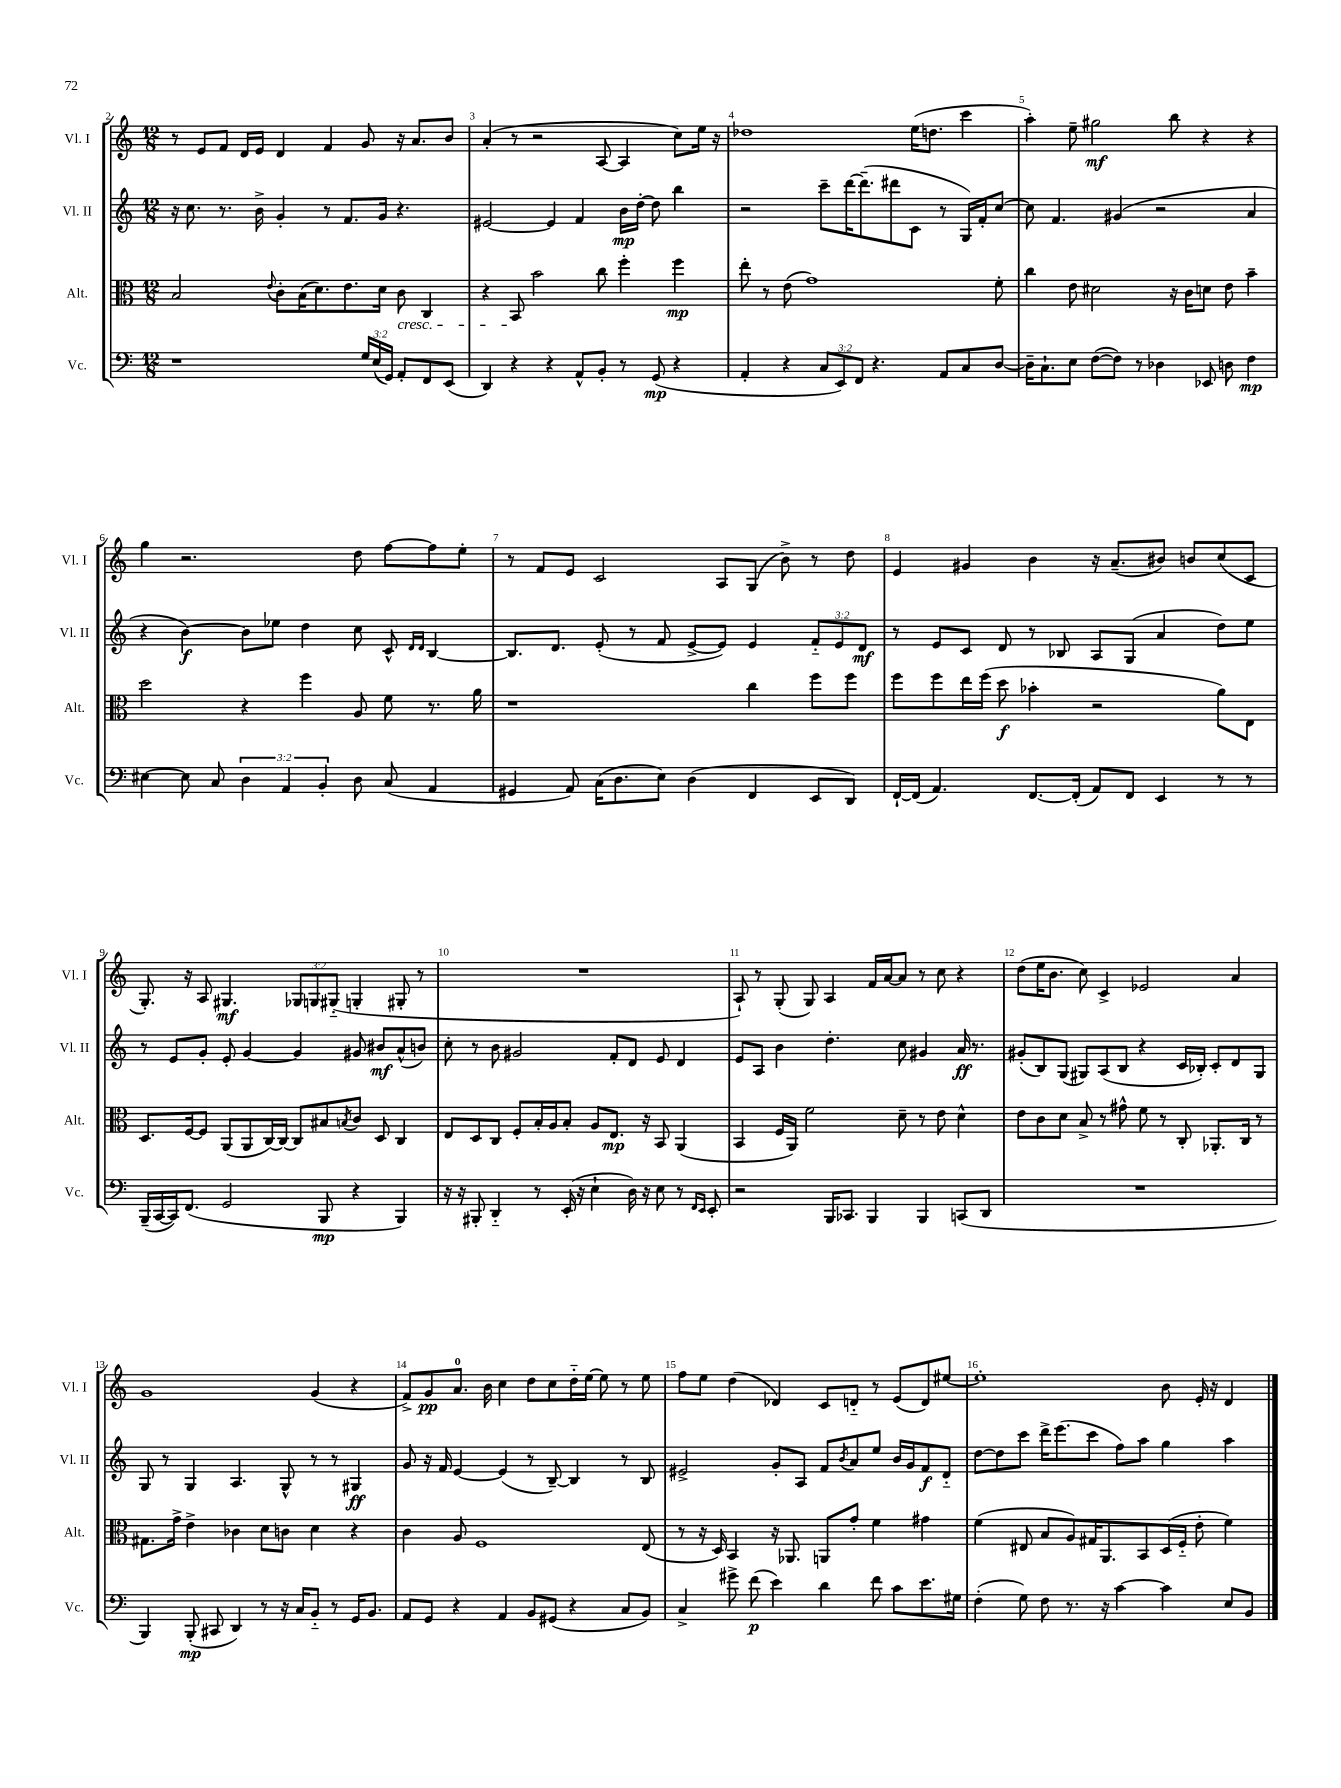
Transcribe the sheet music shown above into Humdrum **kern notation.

**kern	**kern	**kern	**kern
*staff4	*staff3	*staff2	*staff1
*clefF4	*clefC3	*clefG2	*clefG2
*k[]	*k[]	*k[]	*k[]
*M12/8	*M12/8	*M12/8	*M12/8
1r	2B/	16r	8r
.	.	8.cc\	.
.	.	.	8e/L
.	.	8.r	8f/J
.	.	.	16d/LL
.	.	16b^\	16e/JJ
.	8qqe/	.	.
.	8c'\L	4g'/	4d/
.	(16B\K	.	.
.	8.d\)	.	.
.	.	8r	4f/
.	8.e\	8.f/L	.
24G/LL	.	.	8g/
(24E/	.	.	.
.	16d\Jk	16g/Jk	.
24GG/JJ)	.	.	.
8AA'/L	8c\	4.r	16r
.	.	.	8.a/L
8FF/	4C/	.	.
(8EE/J	.	.	8b/J
=	=	=	=
4DD/)	4r	[2e#/	(4a'/
4r	8BB/	.	8r
.	2b\	.	2r
4r	.	4e#/]	.
8AA^^/L	.	4f/	.
8BB'/J	8cc\	.	[8A/
8r	4ff'\	16b\LL	4A/]
.	.	[16dd'\JJ	.
(8GG/	.	8dd\]	.
4r	4ff\	4bb\	8cc\L)
.	.	.	16ee\Jk
.	.	.	16r
=	=	=	=
4AA'/	8ee'\	2r	1dd-
.	8r	.	.
4r	(8e\	.	.
.	1g)	.	.
12C/L	.	8ccc~\L	.
12EE/)	.	.	.
.	.	[16ddd\K	.
12FF/J	.	.	.
.	.	(8.ddd~\]	.
4.r	.	.	.
.	.	8ddd#\	.
.	.	8c\J	(16ee\LK
.	.	.	8.dd\J
8AA/L	.	8r	.
8C/	.	16G/LL)	4ccc\
.	.	16f'/J	.
[8D/J	8f'\	[8cc/J	.
=	=	=	=
16D~\]LK	4cc\	8cc\]	4aa'\)
8.C`\	.	.	.
.	.	4.f/	.
8E\J	8e\	.	8ee~\
([8F\L	2d#\	.	2gg#\
8F\]J)	.	(4g#/	.
8r	.	.	.
4D-\	.	2r	.
.	16r	.	8bb\
.	16c\LK	.	.
8EE-/	8d\J	.	4r
8D\	8e\	.	.
4F\	4b~\	4a/	4r
=	=	=	=
[4E#\	2dd\	4r	4gg\
8E#\]	.	[4b\)	2.r
8C/	.	.	.
6D\	4r	8b\]L	.
.	.	8ee-\J	.
6AA/	.	.	.
.	4ff\	4dd\	.
6BB'/	.	.	.
8D\	8A/	8cc\	8dd\
(8C/	8f\	8c^^/	[8ff\L
.	.	16qqd/LL	.
.	.	16qqd/JJ	.
4AA/	8.r	[4B/	8ff\]
.	.	.	8ee'\J
.	16a\	.	.
=	=	=	=
4GG#/	1r	8.B/]L	8r
.	.	.	8f/L
.	.	8.d/J	.
8AA/)	.	.	8e/J
(16C\LK	.	(8e'/	2c/
8.D\	.	.	.
.	.	8r	.
8E\J)	.	8f/	.
(4D\	.	[8e^/L	.
.	.	8e/]J)	8A/L
4FF/	4cc\	4e/	(8G/J
.	.	.	8b^\)
8EE/L	8ff\L	12f'~/L	8r
.	.	12e/	.
8DD/J)	8ff\J	.	8dd\
.	.	12d/J	.
=	=	=	=
[16FF`/LL	8ff\L	8r	4e/
(16FF/]JJ	.	.	.
4.AA/)	8ff\	8e/L	.
.	16ee\L	8c/J	4g#/
.	(16ff\JJ	.	.
.	8dd\	8d/	.
[8.FF/L	4b-'\	8r	4b\
.	.	8B-/	.
(16FF'/]Jk	.	.	.
8AA/L)	2r	8A/L	16r
.	.	.	(8.a~/L
8FF/J	.	(8G/J	.
4EE/	.	4a/	8b#/J)
.	.	.	8b/L
8r	8a\L)	8dd\L)	(8cc/
8r	8E\J	8ee\J	8c/J
=	=	=	=
(16BBB~/LL	8.D/L	8r	8.G'/)
[16CC/	.	.	.
16CC/]J)	.	8e/L	.
(8.FF/J	[16F/k	.	16r
.	8F/]J	8g'/J	8A/
2GG/	(8AA/L	8e'/	4.G#/
.	8AA/	[4g/	.
.	[16C/L)	.	.
.	16C/_JJ	.	.
.	8C/]L	4g/]	12G-/L
.	.	.	12G/
8BBB/	8B#/	.	.
.	.	.	(12G#'~/J
.	8qB/	.	.
4r	8c/J	8g#/	4G'/
.	8D/	8b#/L	.
4BBB/)	4C/	(8a^^/	8G#'/
.	.	8b/J)	8r
=	=	=	=
16r	8E/L	8cc'\	1.r
16r	.	.	.
8BBB#'/	8D/	8r	.
4DD'~/	8C/J	8b\	.
.	8F'/L	2g#/	.
8r	16B'/L	.	.
.	16A/J	.	.
(16EE'/	8B'/J	.	.
16r	.	.	.
4E`\	8A/L	.	.
.	8.E/J	8f'/L	.
16D\)	.	8d/J	.
16r	16r	.	.
8E\	8BB/	8e/	.
8r	(4AA/	4d/	.
16qqFF/LL	.	.	.
16qqEE/JJ	.	.	.
8EE'/	.	.	.
=	=	=	=
2r	4BB/	8e/L	8A`/)
.	.	8A/J	8r
.	16F/LL	4b\	(8G'/
.	16AA/JJ)	.	.
.	2f\	.	8G/)
16BBB/LK	.	4.dd'\	4A/
8.CC-/J	.	.	.
4BBB/	.	.	16f/LL
.	.	.	[16a/J
.	8d~\	8cc\	8a/]J
4BBB/	8r	4g#/	8r
.	8e\	.	8cc\
(8CC/L	4d^^\	16a/	4r
.	.	8.r	.
8DD/J	.	.	.
=	=	=	=
1.r	8e\L	(8g#'/L	(8dd\L
.	8c\	8B/)	16ee\K
.	.	.	8.b\J
.	8d\J	(8G/J	.
.	8B^/	8G#/L)	8cc\)
.	8r	(8A/	4c^/
.	8g#^^\	8B/J	.
.	8f\	4r	2e-/
.	8r	.	.
.	8C'/	16c/LL	.
.	.	16B-'/JJ)	.
.	8.AA-'/L	8c'/L	.
.	.	8d/	4a/
.	16C/Jk	.	.
.	8r	8G#/J	.
=	=	=	=
4BBB/)	8.G#\L	8G/	1g
.	.	8r	.
.	16g^\Jk	.	.
(8BBB'/	4e^\	4G/	.
8CC#/	.	.	.
4DD/)	4c-\	4.A/	.
8r	8d\L	.	.
16r	8c\J	8G^^/	.
16C/LK	.	.	.
8BB'~/J	4d\	8r	(4g/
8r	.	8r	.
16GG/LK	4r	4G#/	4r
8.BB/J	.	.	.
=	=	=	=
8AA/L	4c\	8g/	8f^/L)
8GG/J	.	16r	8g/
.	.	16f/	.
4r	8A/	[4e/	8.a/J
.	1F	.	.
.	.	.	16b\
4AA/	.	(4e/]	4cc\
8BB/L	.	8r	8dd\L
(8GG#/J	.	[8B~/)	8cc\
4r	.	4B/]	16dd'~\L
.	.	.	[16ee\JJ
.	.	.	8ee\]
8C/L	.	8r	8r
8BB/J)	(8E/	8B/	8ee\
=	=	=	=
4C^/	8r	2e#^/	8ff\L
.	16r	.	8ee\J
.	16D/)	.	.
8g#^\	4BB/	.	(4dd\
(8f\	.	.	.
4e\)	16r	8g'/L	4d-/)
.	8.AA-/	.	.
.	.	8A/J	.
4d\	8AA/L	8f/L	8c/L
.	.	8qb/	.
.	8g'/J	8a/	8d'~/J
8f\	4f\	8ee/J	8r
8c\L	.	16b/LL	(8e/L
.	.	16g/J	.
8.e\	4g#\	8f/	8d/)
.	.	8d'~/J	[8ee#/J
16G#\Jk	.	.	.
=	=	=	=
(4F'\	(4f\	[8dd\L	1ee#']
.	.	8dd\]	.
8G\)	8E#/	8ccc\J	.
8F\	8B/L	16ddd^\LK	.
.	.	(8.eee\	.
8.r	8A/)	.	.
.	16G#/K	8ccc\J	.
16r	8.AA/	.	.
[4c\	.	8ff\L)	.
.	8BB/	8aa\J	.
4c\]	(16D/L	4gg\	8b\
.	16F'~/JJ	.	.
.	8e'\	.	16e'/
.	.	.	16r
8E/L	4f\)	4aa\	4d/
8BB/J	.	.	.
==	==	==	==
*-	*-	*-	*-
